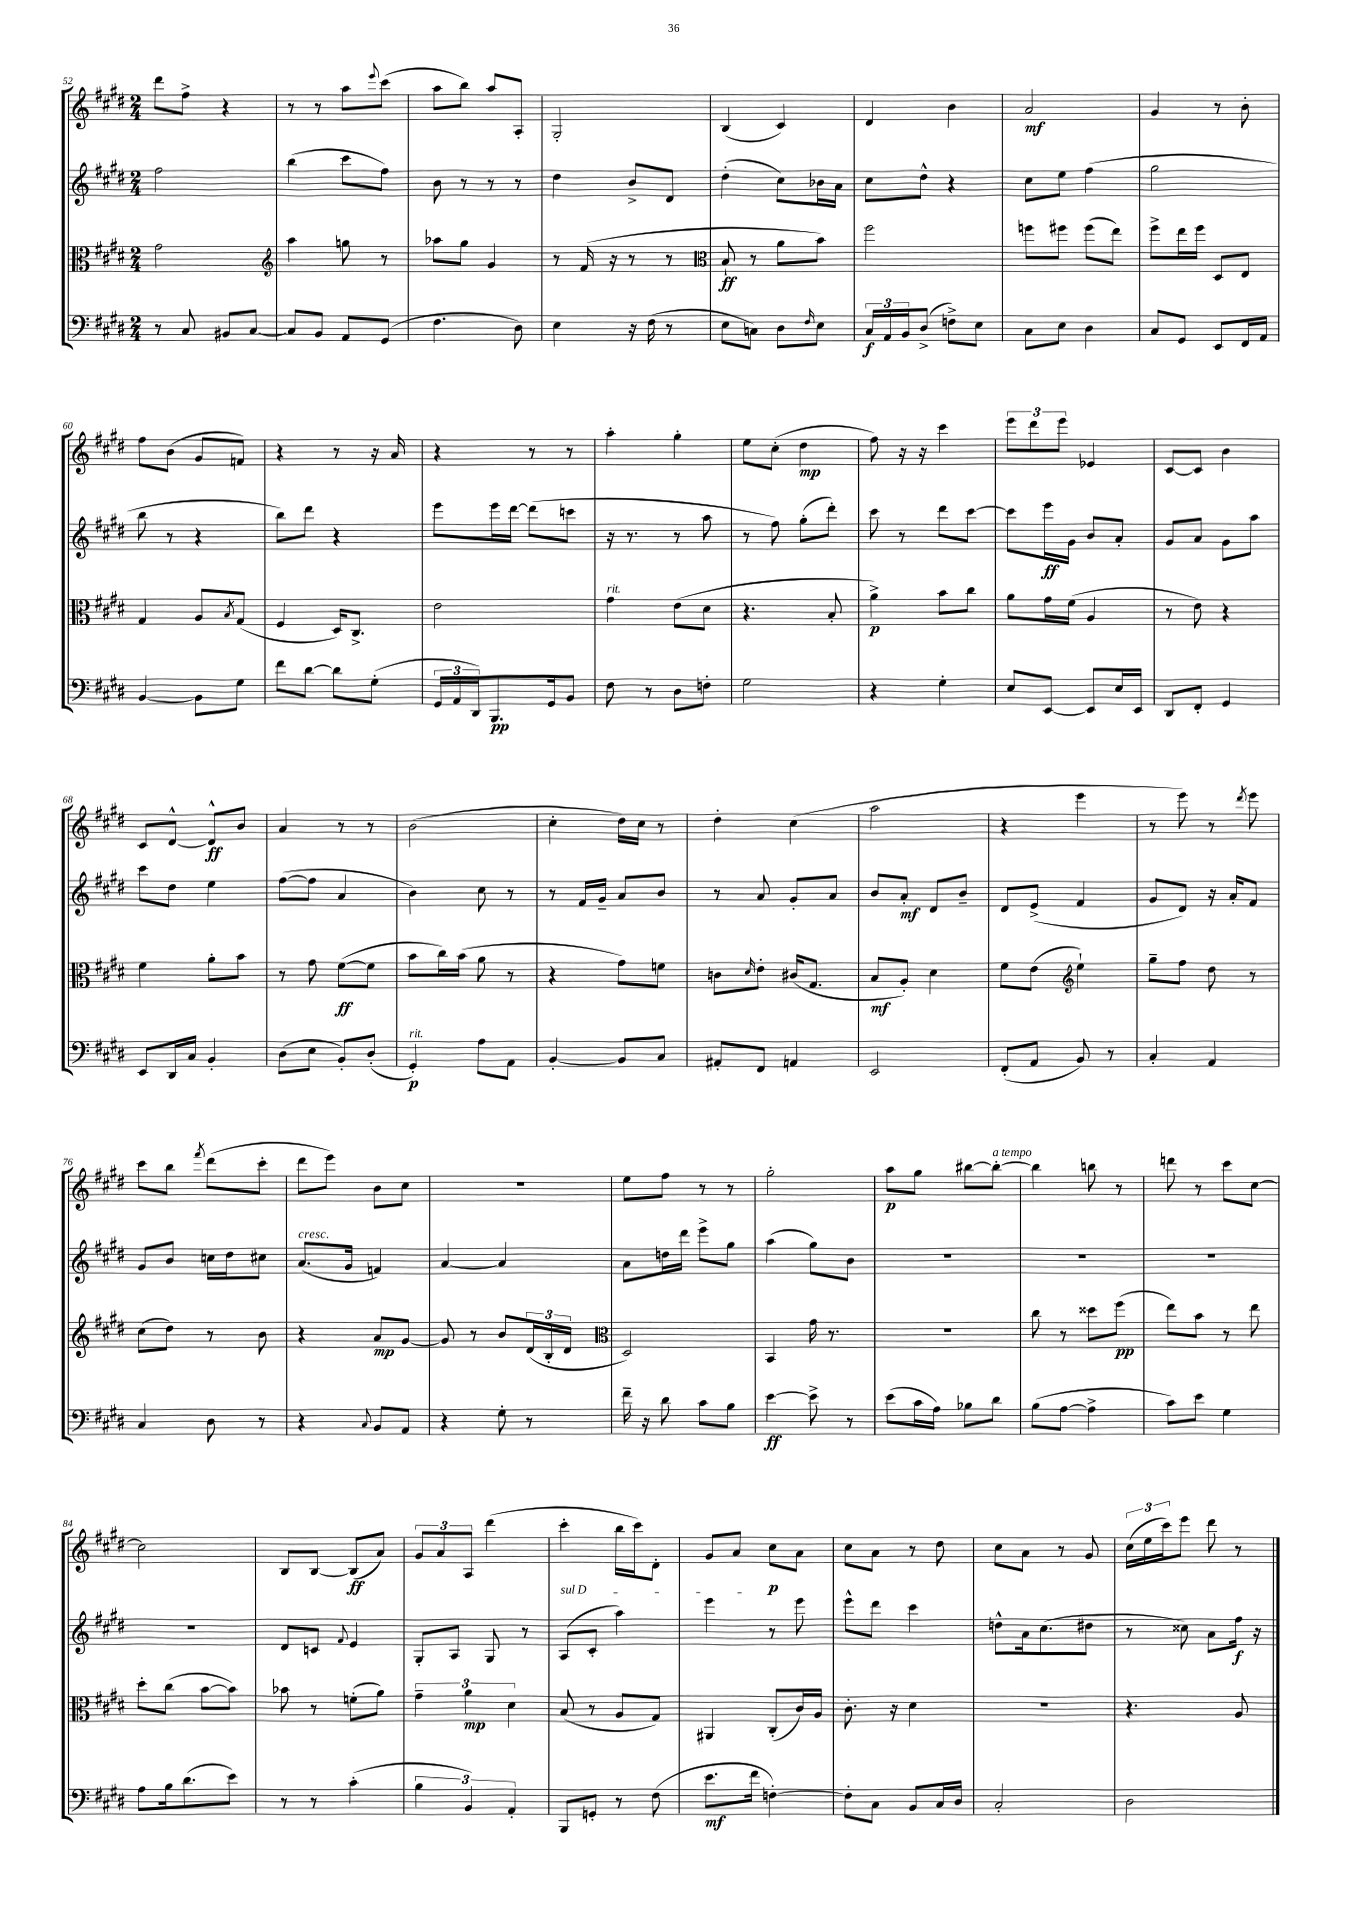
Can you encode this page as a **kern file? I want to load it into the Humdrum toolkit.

**kern	**dynam	**kern	**dynam	**kern	**dynam	**kern	**dynam
*part4	*part4	*part3	*part3	*part2	*part2	*part1	*part1
*staff4	*staff4	*staff3	*staff3	*staff2	*staff2	*staff1	*staff1
*clefF4	*	*clefC3	*	*clefG2	*	*clefG2	*
*k[f#c#g#d#]	*	*k[f#c#g#d#]	*	*k[f#c#g#d#]	*	*k[f#c#g#d#]	*
*M2/4	*	*M2/4	*	*M2/4	*	*M2/4	*
=52	=52	=52	=52	=52	=52	=52	=52
8r	.	2g#\	.	2ff#\	.	8ddd#\L	.
8C#/	.	.	.	.	.	8ff#^\J	.
8BB#X/L	.	.	.	.	.	4r	.
[8C#/J	.	.	.	.	.	.	.
=53	=53	=53	=53	=53	=53	=53	=53
*	*	*clefG2	*	*	*	*	*
8C#/L]	.	4aa\	.	(4bb\	.	8r	.
8BB/J	.	.	.	.	.	8r	.
8AA/L	.	8ggn\	.	8ccc#\L	.	8aa\L	.
.	.	.	.	.	.	8qqeee/	.
(8GG#/J	.	8r	.	8ff#\J)	.	(8ccc#\J	.
=54	=54	=54	=54	=54	=54	=54	=54
4.F#\	.	8aa-X\L	.	8b\	.	8aa\L	.
.	.	8gg#\J	.	8r	.	8bb\J)	.
.	.	4g#/	.	8r	.	8aa/L	.
8D#\)	.	.	.	8r	.	8A'/J	.
=55	=55	=55	=55	=55	=55	=55	=55
4E\	.	8r	.	4dd#\	.	2G#'/	.
.	.	(16f#/	.	.	.	.	.
.	.	16r	.	.	.	.	.
16r	.	8r	.	8b^/L	.	.	.
(16F#\	.	.	.	.	.	.	.
8r	.	8r	.	8d#/J	.	.	.
=56	=56	=56	=56	=56	=56	=56	=56
*	*	*clefC3	*	*	*	*	*
8E\L	.	8B`/	ff	(4dd#'\	.	(4B/	.
8Cn\J)	.	8r	.	.	.	.	.
8D#\L	.	8a\L	.	8cc#\L)	.	4c#/)	.
16qqF#/	.	.	.	.	.	.	.
8E\J	.	8b\J)	.	16b-X\L	.	.	.
.	.	.	.	16a\JJ	.	.	.
=57	=57	=57	=57	=57	=57	=57	=57
24C#/LL	f	2ff#\	.	8cc#\L	.	4d#/	.
24AA/	.	.	.	.	.	.	.
24BB/J	.	.	.	.	.	.	.
(8D#^/J	.	.	.	8dd#^^\J	.	.	.
8Fn^\L)	.	.	.	4r	.	4b\	.
8E\J	.	.	.	.	.	.	.
=58	=58	=58	=58	=58	=58	=58	=58
8C#\L	.	8ffn\L	.	8cc#\L	.	2a/	mf
8E\J	.	8ff#X\J	.	8ee\J	.	.	.
4D#\	.	(8ff#\L	.	(4ff#\	.	.	.
.	.	8ee\J)	.	.	.	.	.
=59	=59	=59	=59	=59	=59	=59	=59
8C#/L	.	8ff#^\L	.	2gg#\	.	4g#/	.
8GG#/J	.	16ee\L	.	.	.	.	.
.	.	16ff#\JJ	.	.	.	.	.
8EE/L	.	8D#/L	.	.	.	8r	.
16FF#/L	.	8E/J	.	.	.	8b'\	.
16AA/JJ	.	.	.	.	.	.	.
!!LO:LB:g=z
=60	=60	=60	=60	=60	=60	=60	=60
[4BB/	.	4G#/	.	8bb\	.	8ff#\L	.
.	.	.	.	8r	.	(8b\J	.
8BB\L]	.	8A/L	.	4r	.	8g#/L	.
.	.	8qB/	.	.	.	.	.
8G#\J	.	(8G#/J	.	.	.	8fn/J)	.
=61	=61	=61	=61	=61	=61	=61	=61
8f#\L	.	4F#/	.	8bb\L)	.	4r	.
[8d#\J	.	.	.	8ddd#\J	.	.	.
8d#\L]	.	16D#/KL)	.	4r	.	8r	.
.	.	8.C#^/J	.	.	.	.	.
(8G#'\J	.	.	.	.	.	16r	.
.	.	.	.	.	.	16a/	.
=62	=62	=62	=62	=62	=62	=62	=62
24GG#/LL	.	2e\	.	8eee\L	.	4r	.
24AA/	.	.	.	.	.	.	.
24DD#/J)	.	.	.	.	.	.	.
8.BBB/	pp	.	.	16eee\L	.	.	.
.	.	.	.	[16ddd#\JJ	.	.	.
.	.	.	.	(8ddd#\L]	.	8r	.
16GG#/k	.	.	.	.	.	.	.
8BB/J	.	.	.	8cccn\J	.	8r	.
=63	=63	=63	=63	=63	=63	=63	=63
!	!	!LO:TX:a:i:t=rit.	!	!	!	!	!
8F#\	.	4g#\	.	16r	.	4aa'\	.
.	.	.	.	8.r	.	.	.
8r	.	.	.	.	.	.	.
8D#\L	.	(8e\L	.	8r	.	4gg#'\	.
8Fn'\J	.	8d#\J	.	8aa\	.	.	.
=64	=64	=64	=64	=64	=64	=64	=64
2G#\	.	4.r	.	8r	.	8ee\L	.
.	.	.	.	8ff#\)	.	(8cc#'\J	.
.	.	.	.	(8gg#'\L	.	4dd#\	mp
.	.	8B'/	.	8ddd#'\J)	.	.	.
=65	=65	=65	=65	=65	=65	=65	=65
4r	.	4a^\)	p	8ccc#\	.	8ff#\)	.
.	.	.	.	8r	.	16r	.
.	.	.	.	.	.	16r	.
4G#'\	.	8b\L	.	8ddd#\L	.	4ccc#\	.
.	.	8cc#\J	.	[8ccc#\J	.	.	.
=66	=66	=66	=66	=66	=66	=66	=66
8E/L	.	8a\L	.	8ccc#\L]	.	12eee\L	.
.	.	.	.	.	.	12ddd#\	.
[8EE/J	.	16g#\L	.	16eee\L	ff	.	.
.	.	.	.	.	.	12eee\J	.
.	.	(16f#\JJ	.	16g#\JJ	.	.	.
8EE/L]	.	4A/	.	8b/L	.	4e-X/	.
16E/L	.	.	.	8a'/J	.	.	.
16EE/JJ	.	.	.	.	.	.	.
=67	=67	=67	=67	=67	=67	=67	=67
8DD#/L	.	8r	.	8g#/L	.	[8c#/L	.
8FF#'/J	.	8e\)	.	8a/J	.	8c#/J]	.
4GG#/	.	4r	.	8g#\L	.	4b\	.
.	.	.	.	8aa\J	.	.	.
!!LO:LB:g=z
=68	=68	=68	=68	=68	=68	=68	=68
8EE/L	.	4f#\	.	8ccc#\L	.	8c#/L	.
16DD#/L	.	.	.	8dd#\J	.	[8d#^^/J	.
16C#/JJ	.	.	.	.	.	.	.
4BB'/	.	8a'\L	.	4ee\	.	8d#^^/L]	ff
.	.	8b\J	.	.	.	8b/J	.
=69	=69	=69	=69	=69	=69	=69	=69
(8D#\L	.	8r	.	([8ff#\L	.	4a/	.
8E\J	.	8g#\	.	8ff#\J]	.	.	.
8BB'/L)	.	([8f#\L	ff	4a/	.	8r	.
(8D#'/J	.	8f#\J]	.	.	.	8r	.
=70	=70	=70	=70	=70	=70	=70	=70
!LO:TX:a:i:t=rit.	!	!	!	!	!	!	!
4GG#'/)	p	8b\L	.	4b\)	.	(2b\	.
.	.	16cc#\L)	.	.	.	.	.
.	.	(16b\JJ	.	.	.	.	.
8A\L	.	8a\	.	8cc#\	.	.	.
8AA\J	.	8r	.	8r	.	.	.
=71	=71	=71	=71	=71	=71	=71	=71
[4BB'/	.	4r	.	8r	.	4cc#'\	.
.	.	.	.	16f#/LL	.	.	.
.	.	.	.	16g#~/JJ	.	.	.
8BB/L]	.	8g#\L)	.	8a/L	.	16dd#\LL)	.
.	.	.	.	.	.	16cc#\JJ	.
8C#/J	.	8fn\J	.	8b/J	.	8r	.
=72	=72	=72	=72	=72	=72	=72	=72
8AA#X'/L	.	8cn\L	.	8r	.	4dd#'\	.
.	.	16qqd#/	.	.	.	.	.
8FF#/J	.	8e'\J	.	8a/	.	.	.
4AAn/	.	(16c#X/KL	.	8g#'/L	.	(4cc#\	.
.	.	8.G#/J	.	.	.	.	.
.	.	.	.	8a/J	.	.	.
=73	=73	=73	=73	=73	=73	=73	=73
2EE/	.	8B/L	mf	8b/L	.	2aa\	.
.	.	8A'/J)	.	8a'/J	mf	.	.
.	.	4d#\	.	8d#/L	.	.	.
.	.	.	.	8b~/J	.	.	.
=74	=74	=74	=74	=74	=74	=74	=74
(8FF#'/L	.	8f#\L	.	8d#/L	.	4r	.
8AA/J	.	(8e\J	.	(8e^/J	.	.	.
*	*	*clefG2	*	*	*	*	*
8BB/)	.	4ee`\)	.	4f#/	.	4eee\	.
8r	.	.	.	.	.	.	.
=75	=75	=75	=75	=75	=75	=75	=75
4C#'/	.	8gg#~\L	.	8g#/L	.	8r	.
.	.	8ff#\J	.	8d#/J)	.	8eee\)	.
4AA/	.	8dd#\	.	16r	.	8r	.
.	.	.	.	16a'/KL	.	.	.
.	.	.	.	.	.	8qddd#/	.
.	.	8r	.	8f#/J	.	8eee\	.
!!LO:LB:g=z
=76	=76	=76	=76	=76	=76	=76	=76
4C#/	.	(8cc#\L	.	8g#/L	.	8ccc#\L	.
.	.	8dd#\J)	.	8b/J	.	8bb\J	.
.	.	.	.	.	.	8qfff#/	.
8D#\	.	8r	.	16ccn\LL	.	(8ddd#\L	.
.	.	.	.	16dd#\J	.	.	.
8r	.	8b\	.	8cc#X\J	.	8ccc#'\J	.
=77	=77	=77	=77	=77	=77	=77	=77
!	!	!	!	!LO:TX:a:i:t=cresc.	!	!	!
4r	.	4r	.	(8.a/L	.	8ddd#\L	.
.	.	.	.	.	.	8eee\J)	.
.	.	.	.	16g#/Jk	.	.	.
8qqC#/	.	.	.	.	.	.	.
8BB/L	.	8a/L	mp	4fn/)	.	8b\L	.
8AA/J	.	[8g#/J	.	.	.	8cc#\J	.
=78	=78	=78	=78	=78	=78	=78	=78
4r	.	8g#/]	.	[4a/	.	2r	.
.	.	8r	.	.	.	.	.
8G#'\	.	8b/L	.	4a/]	.	.	.
8r	.	(24d#/L	.	.	.	.	.
.	.	24B'/	.	.	.	.	.
.	.	24d#/JJ	.	.	.	.	.
=79	=79	=79	=79	=79	=79	=79	=79
*	*	*clefC3	*	*	*	*	*
16f#~\	.	2D#/)	.	8a\L	.	8ee\L	.
16r	.	.	.	.	.	.	.
8d#\	.	.	.	16ddn\L	.	8ff#\J	.
.	.	.	.	16ddd#\JJ	.	.	.
8c#\L	.	.	.	8eee^\L	.	8r	.
8B\J	.	.	.	8gg#\J	.	8r	.
=80	=80	=80	=80	=80	=80	=80	=80
[4e\	ff	4BB/	.	(4aa\	.	2gg#'\	.
8e^\]	.	16g#\	.	8gg#\L)	.	.	.
.	.	8.r	.	.	.	.	.
8r	.	.	.	8b\J	.	.	.
=81	=81	=81	=81	=81	=81	=81	=81
(8e\L	.	2r	.	2r	.	8aa\L	p
16c#\L	.	.	.	.	.	8gg#\J	.
16A\JJ)	.	.	.	.	.	.	.
8B-X\L	.	.	.	.	.	[8bb#X\L	.
!	!	!	!	!	!	!LO:TX:a:i:t=a tempo	!
8d#\J	.	.	.	.	.	8bb#'\J_	.
=82	=82	=82	=82	=82	=82	=82	=82
(8B\L	.	8cc#\	.	2r	.	4bb#\]	.
[8A\J	.	8r	.	.	.	.	.
4A^\]	.	8dd##X\L	.	.	.	8bbn\	.
.	.	(8ff#\J	pp	.	.	8r	.
=83	=83	=83	=83	=83	=83	=83	=83
8c#\L)	.	8ee\L)	.	2r	.	8dddn\	.
8e\J	.	8b\J	.	.	.	8r	.
4G#\	.	8r	.	.	.	8ccc#\L	.
.	.	8ee\	.	.	.	[8cc#\J	.
!!LO:LB:g=z
=84	=84	=84	=84	=84	=84	=84	=84
8A\L	.	8dd#'\L	.	2r	.	2cc#\]	.
16B\k	.	(8cc#\J	.	.	.	.	.
(8.d#\	.	.	.	.	.	.	.
.	.	[8b\L	.	.	.	.	.
8e\J)	.	8b\J])	.	.	.	.	.
=85	=85	=85	=85	=85	=85	=85	=85
8r	.	8b-X\	.	8d#/L	.	8B/L	.
8r	.	8r	.	8cn/J	.	[8B/J	.
.	.	.	.	8qqf#/	.	.	.
(4c#'\	.	(8fn'\L	.	4e/	.	(8B/L]	ff
.	.	8a\J)	.	.	.	8a/J)	.
=86	=86	=86	=86	=86	=86	=86	=86
6B\	.	6g#~\	.	8G#'/L	.	12g#/L	.
.	.	.	.	.	.	12a/	.
.	.	.	.	8A/J	.	.	.
6BB/)	.	6a\	mp	.	.	12A/J	.
.	.	.	.	8G#/	.	(4ddd#\	.
6AA'/	.	6d#\	.	.	.	.	.
.	.	.	.	8r	.	.	.
=87	=87	=87	=87	=87	=87	=87	=87
!	!	!	!	!LO:TX:a:i:t=sul D	!	!	!
8BBB/L	.	(8B/	.	(8A/L	.	4ccc#'\	.
8GGn'/J	.	8r	.	8c#'/J	.	.	.
8r	.	8A/L	.	4aa\)	.	16bb\LL	.
.	.	.	.	.	.	16ccc#\J)	.
(8F#\	.	8G#/J)	.	.	.	8d#'\J	.
=88	=88	=88	=88	=88	=88	=88	=88
8.e\L	mf	4AA#X/	.	4eee\	.	8g#/L	.
.	.	.	.	.	.	8a/J	.
16f#\Jk	.	.	.	.	.	.	.
[4Fn'\)	.	(8C#'/L	.	8r	.	8cc#\L	p
.	.	16c#/L)	.	8eee\	.	8a\J	.
.	.	16A/JJ	.	.	.	.	.
=89	=89	=89	=89	=89	=89	=89	=89
8F'\L]	.	8.c#'\	.	8eee^^\L	.	8cc#\L	.
8C#\J	.	.	.	8ddd#\J	.	8a\J	.
.	.	16r	.	.	.	.	.
8BB/L	.	4d#\	.	4ccc#\	.	8r	.
16C#/L	.	.	.	.	.	8dd#\	.
16D#/JJ	.	.	.	.	.	.	.
=90	=90	=90	=90	=90	=90	=90	=90
2C#'/	.	2r	.	8ddn^^\L	.	8cc#\L	.
.	.	.	.	16a\k	.	8a\J	.
.	.	.	.	(8.cc#\	.	.	.
.	.	.	.	.	.	8r	.
.	.	.	.	8dd#X\J	.	8g#/	.
=91	=91	=91	=91	=91	=91	=91	=91
2D#\	.	4.r	.	8r	.	(24cc#\LL	.
.	.	.	.	.	.	24ee\	.
.	.	.	.	.	.	24ccc#\J)	.
.	.	.	.	8cc##X\)	.	8eee\J	.
.	.	.	.	8a\L	.	8ddd#\	.
.	.	8A/	.	16ff#\Jk	f	8r	.
.	.	.	.	16r	.	.	.
==	==	==	==	==	==	==	==
*-	*-	*-	*-	*-	*-	*-	*-
